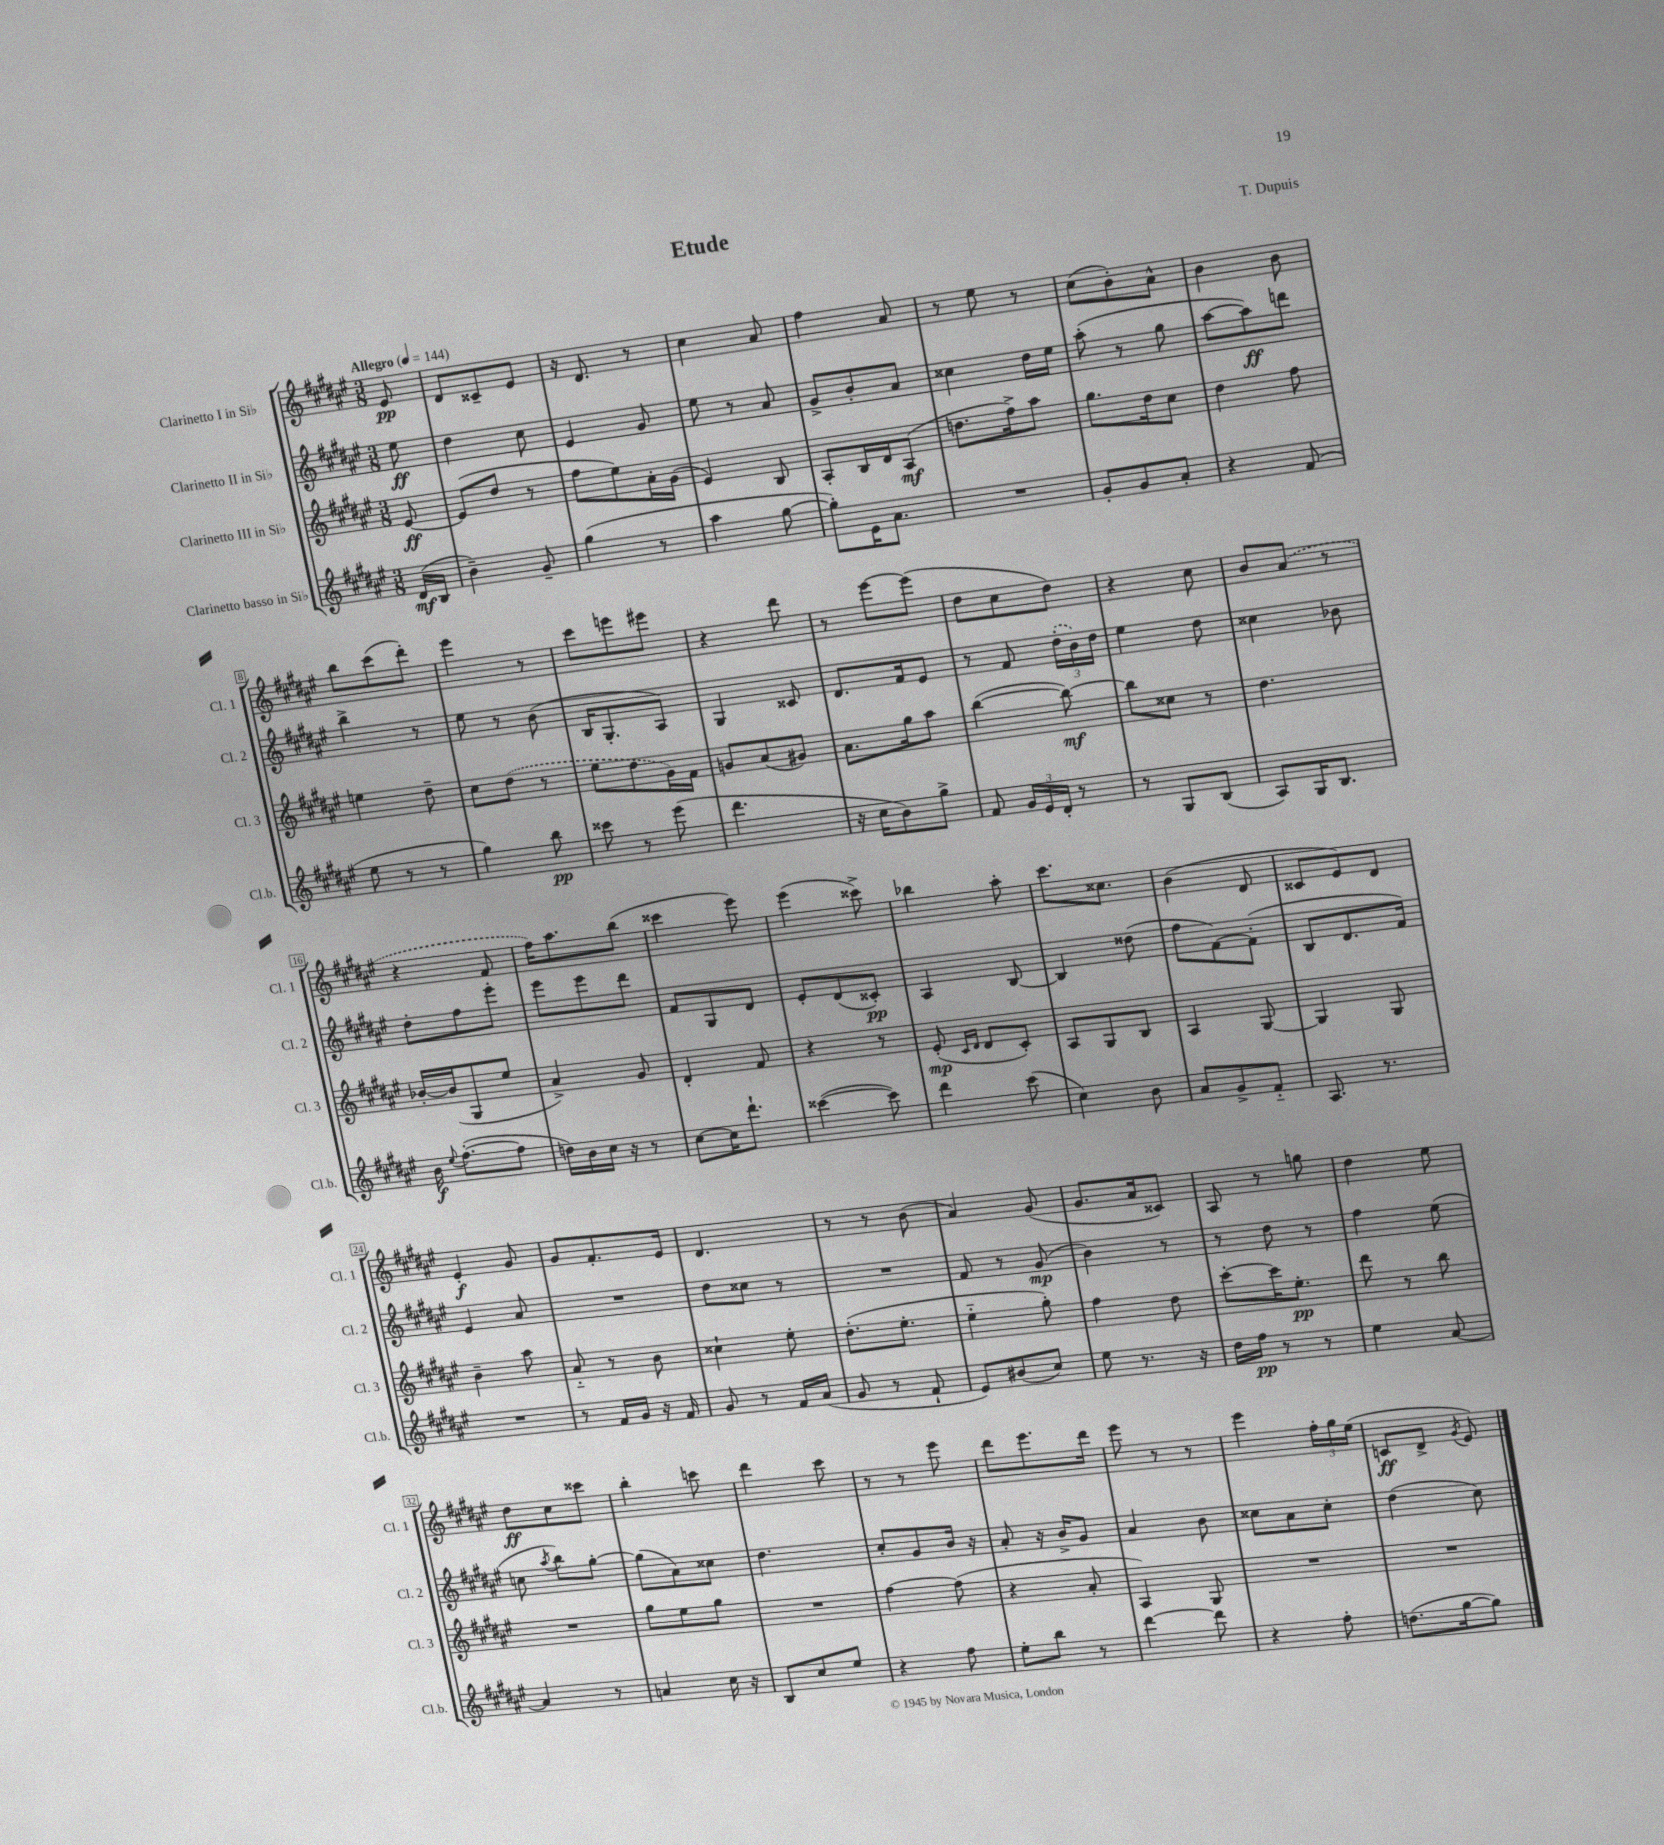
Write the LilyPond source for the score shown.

\header { title = "Etude" composer = "T. Dupuis" }
<<
\new StaffGroup <<
\new Staff = "s0" \with { instrumentName = "Clarinetto I in Sib" shortInstrumentName = "Cl. 1" } {
    \clef treble \key fis \major \numericTimeSignature \time 3/8 \partial 8 \tempo "Allegro" 4 = 144
    \autoBeamOff eis'8\pp |
    dis'8[ cisis'8-- eis'8] |
    r16 dis'8. r8 |
    cis''4 ais'8 |
    fis''4 ais'8 |
    r8 eis''8 r8 |
    cis''8[( b'8-.) ais'8]-^ |
    b'4 b'8 |
    b''8[ cis'''8( dis'''8]-.) |
    eis'''4 r8 |
    cis'''8[ e'''8 eis'''8] |
    r4 dis'''8 |
    r8 eis'''8[~ eis'''8]( |
    dis''8[ cis''8 dis''8]) |
    r4 cis''8 |
    b'8[ \once \slurDashed ais'8]( r8 |
    r4 fis'8 |
    fis''16[) ais''8. b''8]( |
    cisis'''4 eis'''8) |
    eis'''4( cisis'''8->) |
    bes''4 ais''8-. |
    cis'''8.[ cisis''8.] |
    b'4( dis'8 |
    cisis'8[ eis'8) dis'8] |
    eis'4-.\f gis'8 |
    gis'8[ fis'8.-. eis'16] |
    dis'4. |
    r8 r8 b'8( |
    ais'4) gis'8( |
    gis'8.[ ais'16 cisis'8]) |
    ais8 r8 g''8 |
    dis''4 eis''8 |
    dis''8[\ff cis''8 cisis'''8] |
    b''4-. c'''8 |
    dis'''4 cis'''8 |
    r8 r8 eis'''8 |
    dis'''8[ eis'''8. dis'''16] |
    eis'''8 r8 r8 |
    eis'''4 \tuplet 3/2 { fis''16[-. gis''16 eis''16]( } |
    c'8[\ff dis'8]-> \acciaccatura { gis'8 } eis'8) \bar "|." |
}
\new Staff = "s1" \with { instrumentName = "Clarinetto II in Sib" shortInstrumentName = "Cl. 2" } {
    \clef treble \key fis \major \numericTimeSignature \time 3/8 \partial 8
    \autoBeamOff eis''8\ff |
    dis''4 cis''8 |
    eis'4 gis'8 |
    eis''8 r8 ais'8 |
    gis'8[-> b'8-. ais'8] |
    cisis''4 dis''16[ eis''16] |
    ais''8-.( r8 gis''8 |
    ais''8[~ ais''8\ff) d'''8] |
    b''4-> r8 |
    eis''8 r8 b'8( |
    b16[ gis8.-. ais8]) |
    gis4 cisis'8 |
    dis'8.[ fis'16 eis'8] |
    r8 fis'8 \tuplet 3/2 { \once \slurDashed dis''16[-.( b'16) dis''16] } |
    eis''4 dis''8 |
    cisis''4 bes'8 |
    dis''8[-. fis''8 eis'''8]-. |
    eis'''8[ eis'''8 dis'''8] |
    fis'8[ gis8 dis'8] |
    eis'8[-. dis'8( cisis'8]-.\pp) |
    ais4 b8~ |
    b4 disis''8( |
    fis''8[ fis'8~) fis'8]-.( |
    b8[ dis'8. fis'16]) |
    eis'4 ais'8 |
    R4. |
    dis''8[ cisis''8] r8 |
    R4. |
    fis'8 r8 gis'8\mp( |
    b'4) r8 |
    r8 dis''8 r8 |
    fis''4 eis''8( |
    c''8 \acciaccatura { ais''8 } b''8[) gis''8]~-. |
    gis''8[( ais'8) cisis''8] |
    dis''4. |
    cis''8[-. gis'8 b'16] r16 |
    ais'8-. r16 b'16[-> gis'8] |
    ais'4 b'8 |
    cisis''8[ ais'8 cisis''8]-. |
    dis''4( cis''8) \bar "|." |
}
\new Staff = "s2" \with { instrumentName = "Clarinetto III in Sib" shortInstrumentName = "Cl. 3" } {
    \clef treble \key fis \major \numericTimeSignature \time 3/8 \partial 8
    \autoBeamOff eis'8~\ff |
    eis'8[( dis''8] r8 |
    fis''8[ eis''8) ais'16-. gis'16]( |
    eis'4) b8 |
    ais8[-. b16 dis'16 ais8]\mf( |
    d''8.[ fis''16->) ais''8] |
    gis''8.[ dis''16 cis''8] |
    dis''4 fis''8 |
    e''4 dis''8-- |
    cis''8[ \once \slurDashed dis''8]( r8 |
    eis''8[ dis''8 gis'16) fis'16] |
    g'8[ ais'8( gis'8]) |
    ais'8.[ gis''16 ais''8] |
    b''4~( b''8~\mf) |
    b''8[ cisis''8] r8 |
    dis''4. |
    bes'16[~-. bes'16( gis8 eis''8] |
    ais'4->) gis'8 |
    dis'4-. fis'8 |
    r4 r8 |
    eis'8-.\mp( \grace { cis'16[ dis'16] } dis'8[ cis'8]-.) |
    ais8[ gis8 b8] |
    ais4 gis8~ |
    gis4 gis8 |
    b'4-- ais''8 |
    ais'8-_ r8 b'8 |
    cisis''4-! eis''8-. |
    dis''8.[-.( eis''8.]-. |
    eis''4-_ gis''8-.) |
    fis''4 dis''8 |
    cis'''8[~-. cis'''16 eis''8.]-.\pp |
    dis'''8 r8 b''8 |
    R4. |
    gis''8[ eis''8 gis''8] |
    R4. |
    fis''4~ fis''8( |
    r4 ais'8-. |
    ais4) gis8 |
    R4. |
    R4. \bar "|." |
}
\new Staff = "s3" \with { instrumentName = "Clarinetto basso in Sib" shortInstrumentName = "Cl.b." } {
    \clef treble \key fis \major \numericTimeSignature \time 3/8 \partial 8
    \autoBeamOff dis'16[\mf( b16] |
    b'4--) gis'8-- |
    gis''4( r8 |
    ais''4 gis''8~ |
    gis''8[-.) eis'16 ais'8.] |
    R4. |
    gis'8[-. gis'8 ais'8]-. |
    r4 fis'8( |
    eis''8 r8 r8 |
    gis''4) b''8\pp |
    cisis'''8 r8 eis'''8( |
    dis'''4. |
    r16 cis''16[ b'8) gis''8]-> |
    fis'8 \tuplet 3/2 { gis'16[ eis'16 dis'16]-. } r8 |
    r8 gis8[ b8]( |
    ais8[) gis16 b8.] |
    b'16\f \appoggiatura { eis''8 } fis''8.[~-.( fis''8] |
    d''16[) b'16 cis''16] r16 r8 |
    cis''8[~ cis''16 dis'''8.]-! |
    cisis'''4~( cisis'''8) |
    dis'''4 cis'''8( |
    cis''4) b'8 |
    ais'8[ gis'8-> fis'8]-_ |
    ais8. r8. |
    R4. |
    r8 fis'16[ gis'16] r16 fis'16 |
    gis'8 r8 fis'16[ ais'16]( |
    gis'8 r8 fis'8-! |
    eis'8[) bis'8( cis''8]) |
    eis''8 r8. r16 |
    dis''16[ fis''16]\pp r8 r8 |
    eis''4 ais'8~ |
    ais'4 r8 |
    a'4 cis''16 r16 |
    b8[ cis''8 eis''8] |
    r4 fis''8 |
    eis''8[-. b''8] r8 |
    dis'''4~ dis'''8 |
    r4 fis''8-. |
    d''8.[( gis''16~ gis''8]) \bar "|." |
}
>>
>>
\layout { \context { \Score \override BarNumber.stencil = #(make-stencil-boxer 0.1 0.3 ly:text-interface::print) } }
